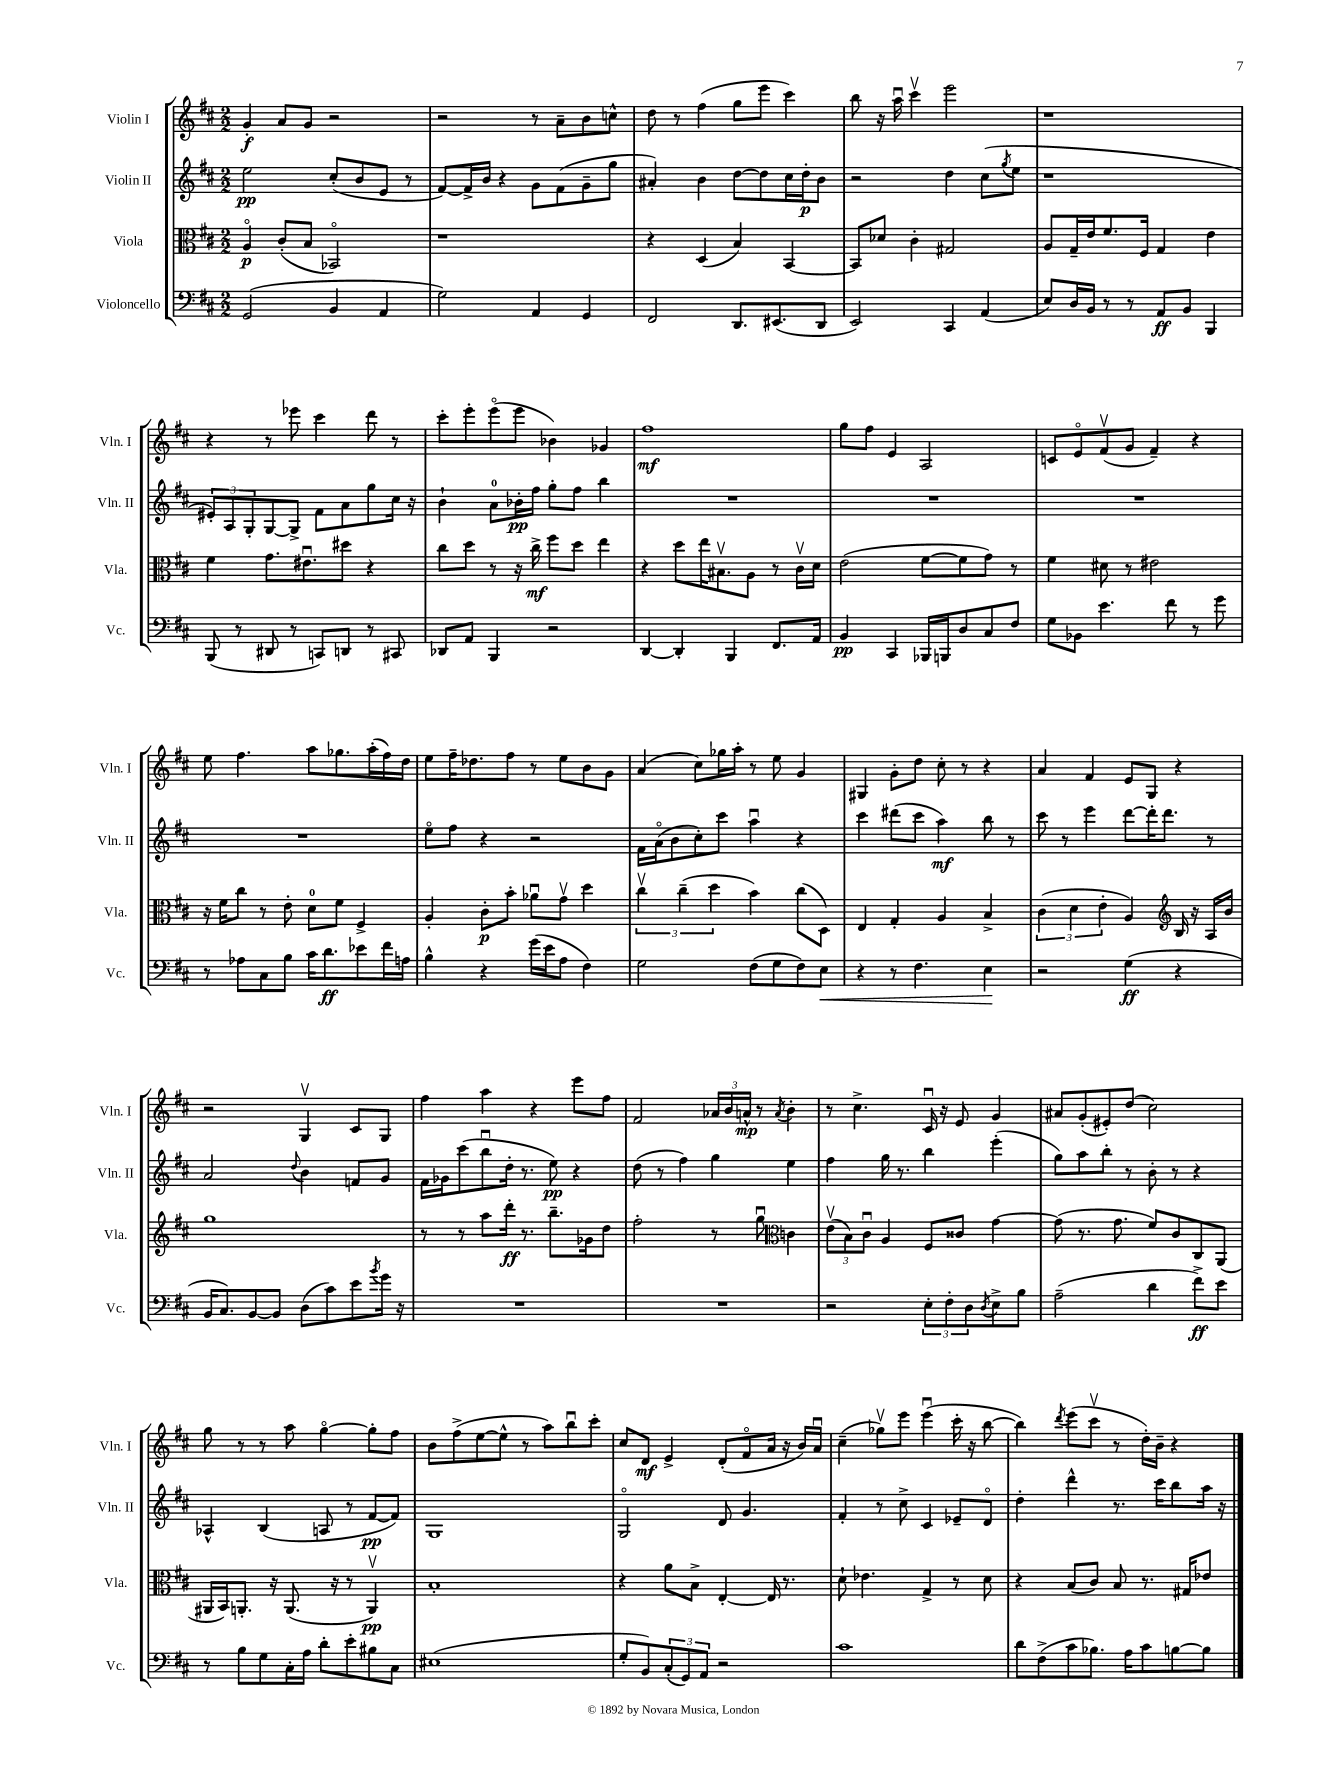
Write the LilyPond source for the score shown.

<<
\new StaffGroup <<
\new Staff = "s0" \with { instrumentName = "Violin I" shortInstrumentName = "Vln. I" } {
    \clef treble \key d \major \numericTimeSignature \time 2/2
    g'4-.\f a'8 g'8 r2 |
    r2 r8 a'8-- b'8 c''8-^ |
    d''8 r8 fis''4( g''8 e'''8 cis'''4) |
    b''8 r16 a''16\downbow cis'''4\upbow e'''2 |
    r1 |
    r4 r8 ees'''8 cis'''4 d'''8 r8 |
    cis'''8-. e'''8-. e'''8\flageolet( e'''8 bes'4) ges'4 |
    fis''1\mf |
    g''8 fis''8 e'4 a2 |
    c'8 e'8\flageolet fis'8\upbow( g'8 fis'4--) r4 |
    e''8 fis''4. a''8 ges''8. a''16-.( fis''16) d''16 |
    e''8 fis''16-- des''8. fis''8 r8 e''8 b'8 g'8 |
    a'4( cis''8) ges''16 a''16-. r8 e''8 g'4 |
    gis4 g'8-. d''8 cis''8-. r8 r4 |
    a'4 fis'4 e'8 g8 r4 |
    r2 g4\upbow cis'8 g8 |
    fis''4 a''4 r4 e'''8 fis''8 |
    fis'2 \tuplet 3/2 { aes'16 b'16 a'16-^\mp } r8 \acciaccatura { a'8 } b'4-. |
    r8 cis''4.-> cis'16\downbow r16 e'8 g'4 |
    ais'8 g'8-.( eis'8-.) d''8( cis''2) |
    g''8 r8 r8 a''8 g''4~\flageolet g''8-. fis''8 |
    b'8 fis''8->( e''8~ e''8-^ r8 a''8) b''8\downbow cis'''8-. |
    cis''8 d'8\mf e'4-> d'8-.( fis'8\flageolet a'16 r16 b'16) a'16\downbow |
    cis''4--( ges''8\upbow) e'''8 e'''4\downbow( cis'''16-. r16 b''8~ |
    b''4) \acciaccatura { d'''8 } e'''8( cis'''8\upbow r8 d''16-.) b'16-- r4 \bar "|." |
}
\new Staff = "s1" \with { instrumentName = "Violin II" shortInstrumentName = "Vln. II" } {
    \clef treble \key d \major \numericTimeSignature \time 2/2
    e''2\pp cis''8-.( b'8 e'8 r8 |
    fis'8~) fis'16-> b'16 r4 g'8 fis'8( g'8-- g''8 |
    ais'4-.) b'4 d''8~ d''8 cis''16 d''16-.\p b'8 |
    r2 d''4 cis''8( \acciaccatura { g''8 } e''8 |
    r1 |
    \tuplet 3/2 { eis'8-.) a8 g8-. } g8~ g8-> fis'8 a'8 g''8 cis''16 r16 |
    b'4-! a'8-0 bes'16-.\pp fis''16 g''8-. fis''8 b''4 |
    R1 |
    R1 |
    R1 |
    R1 |
    e''8\flageolet fis''8 r4 r2 |
    fis'16 a'16\flageolet( b'8 cis''8-.) cis'''8 a''4\downbow r4 |
    cis'''4 dis'''8( cis'''8 a''4\mf) b''8 r8 |
    cis'''8 r8 e'''4 d'''8~ d'''16-. d'''8. r8 |
    a'2 \appoggiatura { d''8 } b'4 f'8 g'8 |
    fis'16 ges'16 cis'''8( b''8\downbow d''16-. r8. e''8\pp) r4 |
    d''8( r8 fis''4) g''4 e''4 |
    fis''4 g''16 r8. b''4 e'''4-.( |
    g''8) a''8 b''8-. r8 b'8-. r8 r4 |
    aes4-^ b4( a8 r8 fis'8~\pp fis'8) |
    g1 |
    g2\flageolet d'8 g'4. |
    fis'4-. r8 cis''8-> cis'4 ees'8-- d'8\flageolet |
    d''4-. d'''4-^ r8. cis'''16 b''8 a''16 r16 \bar "|." |
}
\new Staff = "s2" \with { instrumentName = "Viola" shortInstrumentName = "Vla." } {
    \clef alto \key d \major \numericTimeSignature \time 2/2
    a4\flageolet\p cis'8-.( b8 bes,2\flageolet) |
    r1 |
    r4 d4( b4) b,4~ |
    b,8 des'8 cis'4-. gis2 |
    a8 g16-- e'16 fis'8. fis16 g4 e'4 |
    fis'4 g'8. eis'8.\downbow dis''8 r4 |
    cis''8 d''8 r8 r16 cis''16->\mf fis''8 d''8 e''4 |
    r4 d''8 e''16 bis8.\upbow a8 r8 cis'16\upbow d'16 |
    e'2( fis'8~ fis'8 g'8) r8 |
    fis'4 dis'8 r8 eis'2 |
    r16 fis'16 cis''8 r8 e'8-. d'8-0 fis'8 fis4-> |
    a4-. cis'8-.\p b'8-. aes'8\downbow g'8\upbow d''4 |
    \tuplet 3/2 { cis''4\upbow cis''4--( d''4 } b'4) cis''8( d8) |
    e4 g4-. a4 b4-> |
    \tuplet 3/2 { cis'4( d'4 e'4-. } a4) \clef treble b16 r16 a16 b'16 |
    g''1 |
    r8 r8 a''8 d'''16-.\ff r8. b''8.-- ges'16 d''8 |
    fis''2-. r8 g''8\downbow \clef alto c'4 |
    \tuplet 3/2 { e'8\upbow( b8) cis'8\downbow } a4 fis8 cisis'8 g'4~ |
    g'8( r8. g'8. fis'8) cis'8 cis8 a,8( |
    ais,16 b,16) a,8.-. r16 a,8.( r16 r8 a,4\upbow\pp) |
    b1-. |
    r4 a'8 b8-> e4~-. e16 r8. |
    d'8-! ees'4. g4-> r8 d'8 |
    r4 b8( cis'8) b8 r8. gis16 ees'8 \bar "|." |
}
\new Staff = "s3" \with { instrumentName = "Violoncello" shortInstrumentName = "Vc." } {
    \clef bass \key d \major \numericTimeSignature \time 2/2
    g,2( b,4 a,4 |
    g2) a,4 g,4 |
    fis,2 d,8. eis,8.( d,8 |
    e,2) cis,4 a,4( |
    e8) d16 b,16 r8 r8 a,8\ff b,8 b,,4 |
    b,,8( r8 dis,8 r8 c,8) d,8 r8 cis,8 |
    des,8 a,8 b,,4 r2 |
    d,4~ d,4-. b,,4 fis,8. a,16 |
    b,4\pp cis,4 bes,,16 b,,16 d8 cis8 fis8 |
    g8 bes,8 e'4. fis'8 r8 g'8 |
    r8 aes8 cis8 b8 cis'16 d'8.\ff ees'8 fis'16 a16 |
    b4-^ r4 g'16( e'16 a8 fis4) |
    g2 fis8( g8 fis8) e8\< |
    r4 r8 fis4. e4\! |
    r2 g4\ff( r4 |
    b,16 cis8.) b,8~ b,8 d8( cis'8) e'8 \acciaccatura { b'8 } g'16 r16 |
    R1 |
    R1 |
    r2 \tuplet 3/2 { e8-. fis8-. d8 } \acciaccatura { d8 } e8-> b8 |
    a2--( d'4 fis'8->\ff) e'8 |
    r8 b8 g8 cis16-. a16 d'8-. e'8-. bis8 cis8 |
    eis1( |
    g8-. b,8) \tuplet 3/2 { cis8-.( g,8) a,8 } r2 |
    cis'1 |
    d'8 fis8->( cis'8 bes8.) a16 cis'8 b8~ b8 \bar "|." |
}
>>
>>
\layout { \context { \Score \remove "Bar_number_engraver" } }
